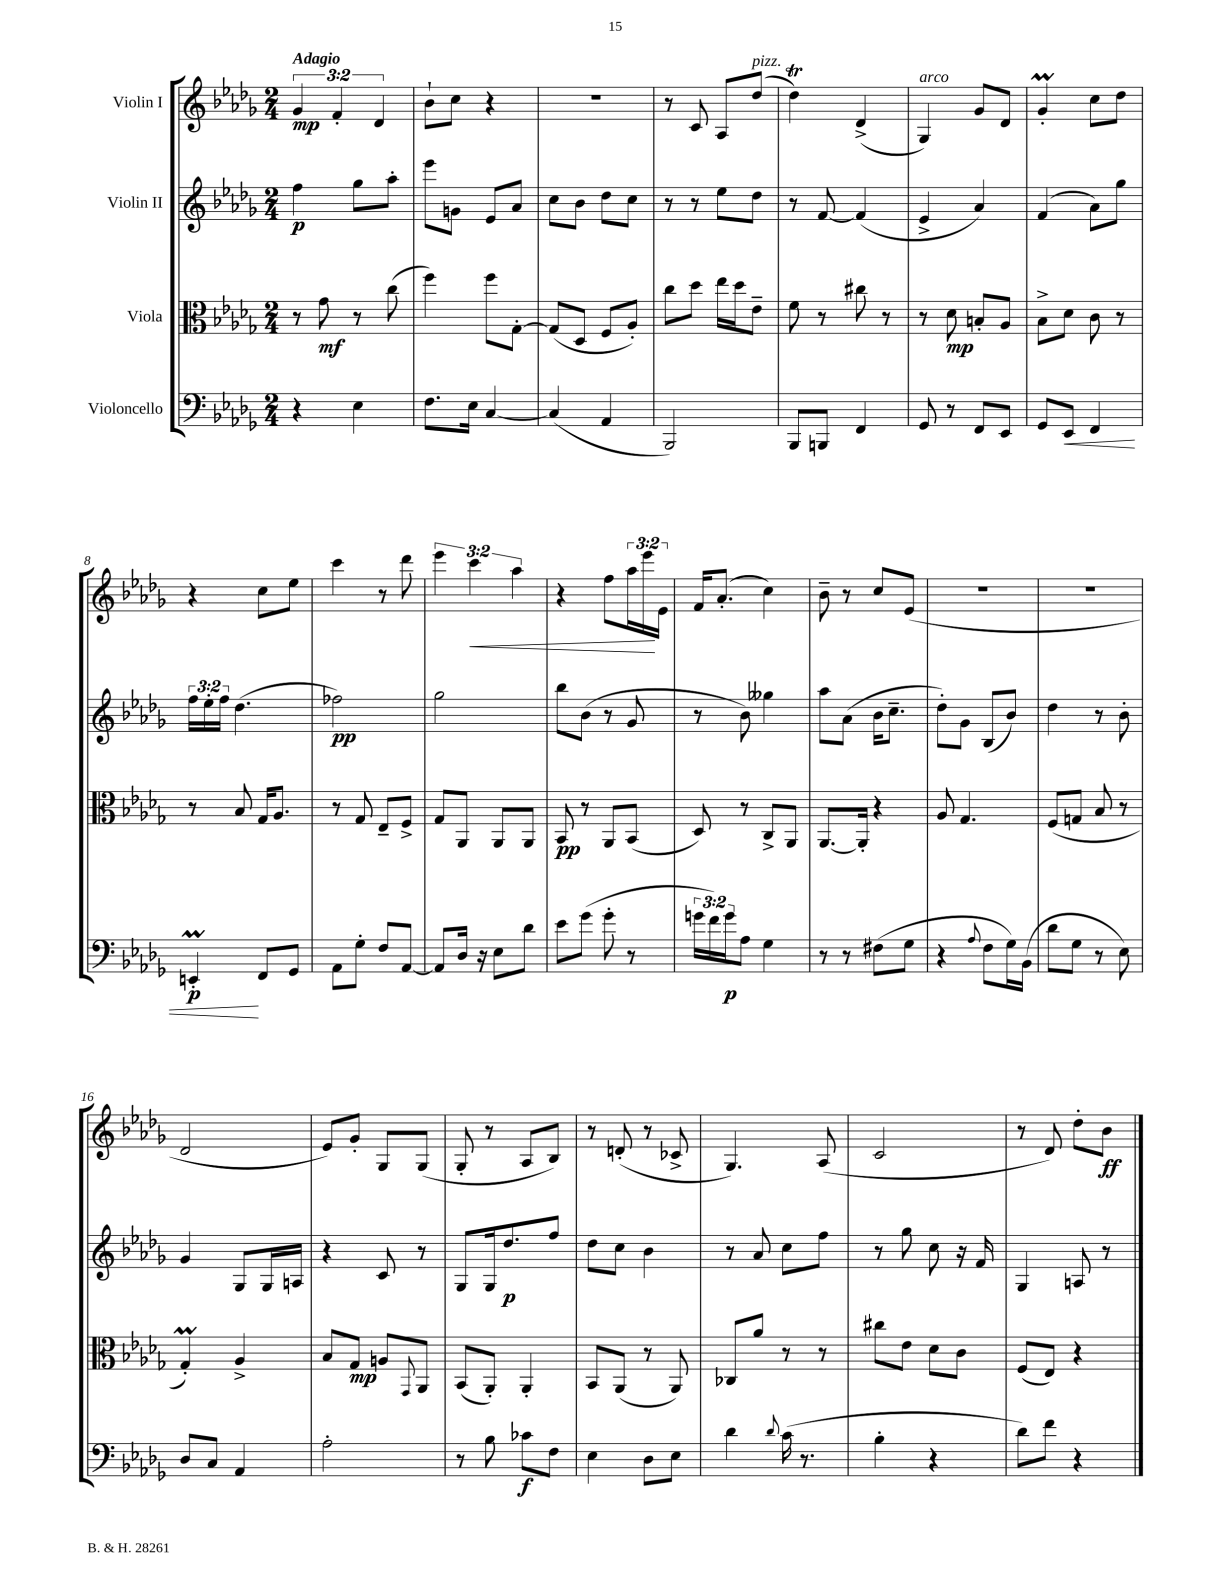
<<
\new StaffGroup <<
\new Staff = "s0" \with { instrumentName = "Violin I" } {
    \clef treble \key des \major \numericTimeSignature \time 2/4 \override Staff.TupletNumber.text = #tuplet-number::calc-fraction-text \tempo "Adagio"
    \tuplet 3/2 { ges'4\mp f'4-. des'4 } |
    bes'8-! c''8 r4 |
    r2 |
    r8 c'8 aes8 des''8^\markup { \italic "pizz." }( |
    des''4\trill) des'4->( |
    ges4^\markup { \italic "arco" }) ges'8 des'8 |
    ges'4-.\prall c''8 des''8 |
    r4 c''8 ees''8 |
    c'''4 r8 des'''8 |
    \tuplet 3/2 { ees'''4 c'''4\< aes''4 } |
    r4 f''8 \tuplet 3/2 { aes''16 ees'''16\! ees'16 } |
    f'16 aes'8.-.( c''4) |
    bes'8-- r8 c''8 ees'8( |
    r2 |
    R2 |
    des'2 |
    ees'8) ges'8-. ges8 ges8( |
    ges8-. r8 aes8 bes8) |
    r8 d'8-.( r8 ces'8-> |
    ges4.) aes8( |
    c'2 |
    r8 des'8) des''8-. bes'8\ff \bar "|." |
}
\new Staff = "s1" \with { instrumentName = "Violin II" } {
    \clef treble \key des \major \numericTimeSignature \time 2/4 \override Staff.TupletNumber.text = #tuplet-number::calc-fraction-text
    f''4\p ges''8 aes''8-. |
    ees'''8 g'8 ees'8 aes'8 |
    c''8 bes'8 des''8 c''8 |
    r8 r8 ees''8 des''8 |
    r8 f'8~ f'4( |
    ees'4-> aes'4) |
    f'4( aes'8) ges''8 |
    \tuplet 3/2 { f''16 ees''16-. f''16 } des''4.( |
    fes''2\pp) |
    ges''2 |
    bes''8 bes'8( r8 ges'8 |
    r8 bes'8) geses''4 |
    aes''8 aes'8( bes'16 c''8.-- |
    des''8-.) ges'8 bes8( bes'8) |
    des''4 r8 bes'8-. |
    ges'4 ges8 ges16 a16 |
    r4 c'8 r8 |
    ges8 ges16 des''8.\p f''8 |
    des''8 c''8 bes'4 |
    r8 aes'8 c''8 f''8 |
    r8 ges''8 c''8 r16 f'16 |
    ges4 a8 r8 \bar "|." |
}
\new Staff = "s2" \with { instrumentName = "Viola" } {
    \clef alto \key des \major \numericTimeSignature \time 2/4
    r8 ges'8\mf r8 c''8( |
    f''4) f''8 ges8~-. |
    ges8( des8 f8 aes8-.) |
    c''8 des''8 ees''16 des''16 ees'8-- |
    f'8 r8 cis''8 r8 |
    r8 des'8\mp b8-. aes8 |
    bes8-> des'8 c'8 r8 |
    r8 bes8 ges16 aes8. |
    r8 ges8 ees8-- f8-> |
    ges8 aes,8 aes,8 aes,8 |
    bes,8\pp r8 aes,8 bes,8( |
    des8) r8 c8-> aes,8 |
    aes,8.~ aes,16-. r4 |
    aes8 ges4. |
    f8( g8 bes8 r8 |
    ges4-.\prall) aes4-> |
    bes8 ges8\mp a8 \appoggiatura { ges,8 } aes,8 |
    bes,8( aes,8-.) aes,4-. |
    bes,8 aes,8( r8 aes,8) |
    ces8 aes'8 r8 r8 |
    cis''8 ees'8 des'8 c'8 |
    f8( ees8) r4 \bar "|." |
}
\new Staff = "s3" \with { instrumentName = "Violoncello" } {
    \clef bass \key des \major \numericTimeSignature \time 2/4 \override Staff.TupletNumber.text = #tuplet-number::calc-fraction-text
    r4 ees4 |
    f8. ees16 c4~ |
    c4( aes,4 |
    bes,,2) |
    bes,,8 b,,8 f,4 |
    ges,8 r8 f,8 ees,8 |
    ges,8 ees,8\< f,4 |
    e,4-.\prall\p\! f,8 ges,8 |
    aes,8 ges8-. f8 aes,8~ |
    aes,8 des16 r16 ees8 des'8 |
    ees'8 ges'8( ges'8-. r8 |
    \tuplet 3/2 { g'16 f'16) g'16\p } aes8 ges4 |
    r8 r8 fis8( ges8 |
    r4 \appoggiatura { aes8 } f8 ges16) bes,16( |
    des'8 ges8 r8 ees8) |
    des8 c8 aes,4 |
    aes2-. |
    r8 bes8 ces'8\f f8 |
    ees4 des8 ees8 |
    des'4 \appoggiatura { des'8 } c'16( r8. |
    bes4-. r4 |
    des'8) f'8 r4 \bar "|." |
}
>>
>>
